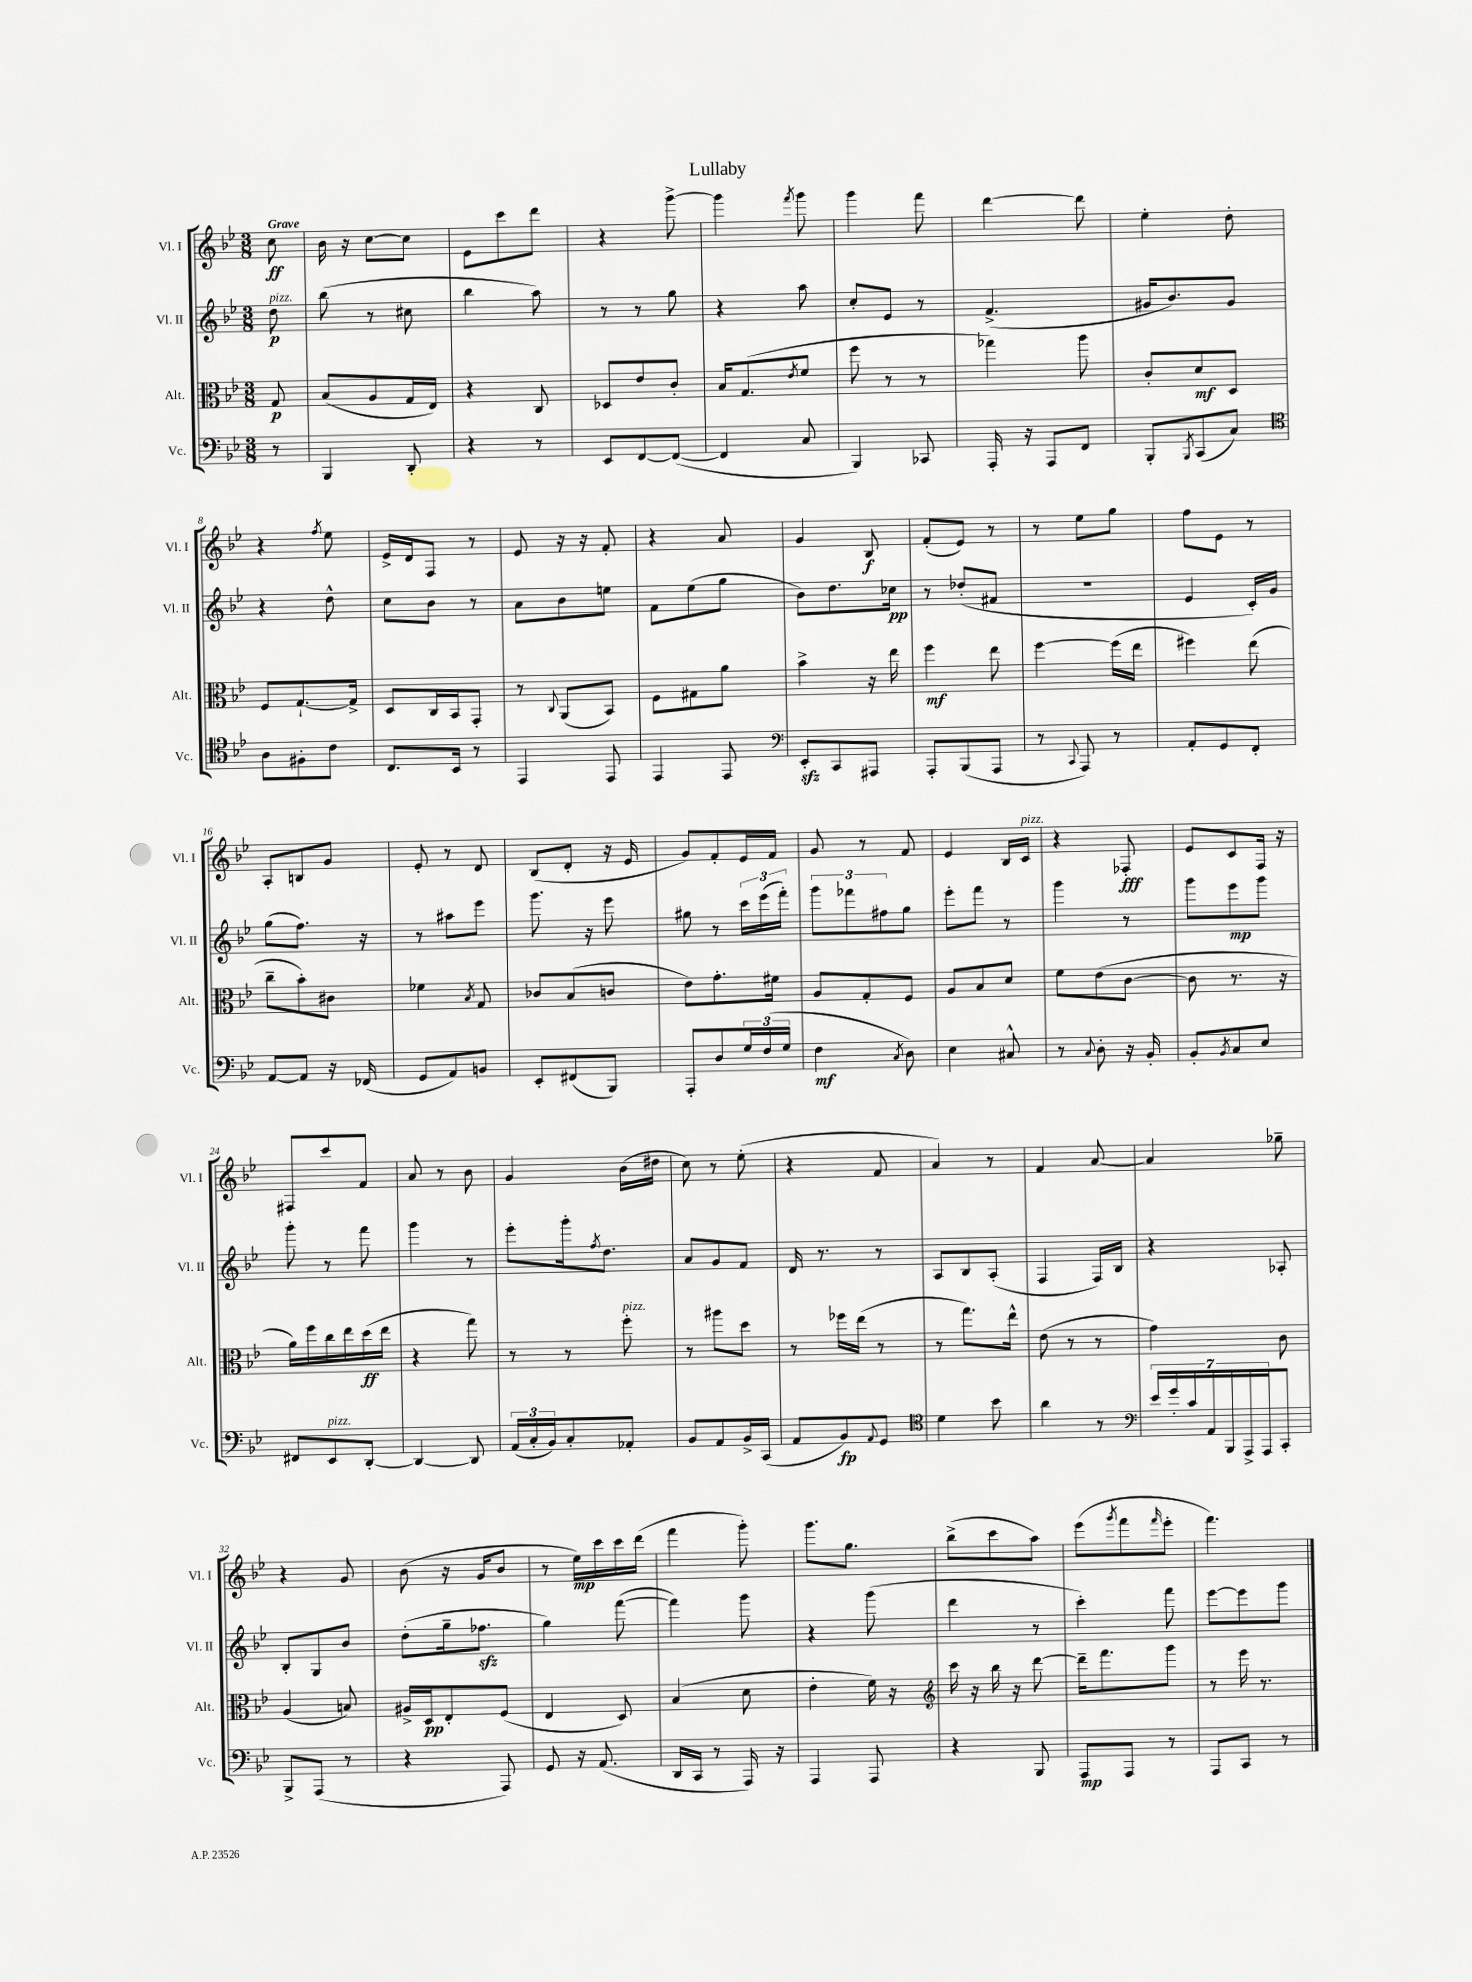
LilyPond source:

\header { title = "Lullaby" }
<<
\new StaffGroup <<
\new Staff = "s0" \with { instrumentName = "Vl. I" shortInstrumentName = "Vl. I" } {
    \clef treble \key bes \major \numericTimeSignature \time 3/8 \partial 8 \tempo "Grave"
    c''8\ff |
    bes'16 r16 c''8~ c''8 |
    ees'8 c'''8 d'''8 |
    r4 g'''8~-> |
    g'''4 \acciaccatura { f'''8 } g'''8 |
    g'''4 f'''8 |
    d'''4~ d'''8 |
    ees''4-. d''8-. |
    r4 \acciaccatura { f''8 } ees''8 |
    ees'16-> d'16 f8 r8 |
    ees'8 r16 r16 f'8-. |
    r4 a'8 |
    g'4 bes8\f |
    f'8-.( ees'8) r8 |
    r8 ees''8 g''8 |
    f''8 ees'8 r8 |
    a8-. b8 g'8 |
    ees'8-. r8 d'8 |
    bes8( d'8-. r16 ees'16 |
    g'8) f'8-. ees'16 f'16 |
    g'8 r8 f'8 |
    ees'4 bes16 c'16^\markup { \italic "pizz." } |
    r4 fes8-.\fff |
    ees'8 c'8 f16 r16 |
    fis8 c'''8 f'8 |
    a'8 r8 bes'8 |
    g'4 bes'16( dis''16 |
    c''8) r8 ees''8-.( |
    r4 f'8 |
    a'4) r8 |
    f'4 a'8~ |
    a'4 ges''8-- |
    r4 g'8 |
    bes'8( r16 g'16 bes'8 |
    r8 ees''16\mp) c'''16 c'''16 d'''16( |
    f'''4 g'''8-.) |
    g'''8. g''8. |
    bes''8->( c'''8 a''8) |
    ees'''8( \acciaccatura { g'''8 } f'''8 \grace { f'''16 } ees'''8-. |
    f'''4.) \bar "|." |
}
\new Staff = "s1" \with { instrumentName = "Vl. II" shortInstrumentName = "Vl. II" } {
    \clef treble \key bes \major \numericTimeSignature \time 3/8 \partial 8
    d''8\p^\markup { \italic "pizz." } |
    bes''8( r8 cis''8 |
    bes''4 a''8) |
    r8 r8 g''8 |
    r4 a''8 |
    c''8-. ees'8 r8 |
    f'4.->( |
    gis'16 bes'8.) gis'8 |
    r4 d''8-^ |
    c''8 bes'8 r8 |
    a'8 bes'8 e''8 |
    f'8 ees''8( g''8 |
    bes'8) d''8. ces''16\pp |
    r8 des''8-.( fis'8 |
    R4. |
    ees'4 c'16-.) g'16 |
    g''8( f''8.) r16 |
    r8 ais''8 ees'''8 |
    g'''8. r16 ees'''8 |
    gis''8 r8 \tuplet 3/2 { c'''16 ees'''16( f'''16-.) } |
    \tuplet 3/2 { g'''8 fes'''8 fis''8 } g''8 |
    ees'''8-. f'''8 r8 |
    g'''4 r8 |
    g'''8 ees'''8\mp g'''8 |
    g'''8-. r8 f'''8 |
    g'''4 r8 |
    ees'''8-. g'''16-. \acciaccatura { f''8 } d''8. |
    a'8 g'8 f'8 |
    d'16 r8. r8 |
    a8 bes8 a8-.( |
    f4 f16) bes16 |
    r4 aes8-. |
    bes8-. g8 bes'8 |
    d''8-.( g''16-- fes''8.\sfz |
    g''4) f'''8~( |
    f'''4) g'''8 |
    r4 g'''8( |
    d'''4 r8 |
    c'''4-.) f'''8 |
    ees'''8~ ees'''8 g'''8 \bar "|." |
}
\new Staff = "s2" \with { instrumentName = "Alt." shortInstrumentName = "Alt." } {
    \clef alto \key bes \major \numericTimeSignature \time 3/8 \partial 8
    g8\p |
    bes8( a8 g16 ees16) |
    r4 c8 |
    des8 ees'8 c'8-. |
    bes16 g8.( \acciaccatura { ees'8 } f'8 |
    f''8 r8 r8 |
    ges''4) a''8 |
    c'8-. d'8\mf d8 |
    f8 g8.~-! g16-> |
    d8 c16 bes,16 g,8-. |
    r8 \appoggiatura { c8 } a,8( bes,8) |
    f8 gis8 a'8 |
    bes'4-> r16 ees''16 |
    f''4\mf ees''8 |
    f''4~ f''16( ees''16 |
    fis''4) ees''8( |
    c''8-- bes'8-.) cis'8 |
    fes'4 \acciaccatura { bes8 } g8 |
    ces'8 bes8( c'8 |
    ees'8) g'8.-. fis'16 |
    a8 g8-. f8 |
    a8 bes8 d'8 |
    f'8 ees'8( c'8~ |
    c'8 r8. r16 |
    a'16) f''16 c''16 ees''16 d''16\ff( ees''16 |
    r4 g''8) |
    r8 r8 f''8-.^\markup { \italic "pizz." } |
    r8 ais''8 d''8 |
    r8 fes''16 ees''16( r8 |
    r8 g''8.) ees''16-^ |
    ees'8( r8 r8 |
    g'4) c'8 |
    a4( b8) |
    ais16-> d16\pp ees8-. f8( |
    ees4 d8) |
    bes4( d'8 |
    ees'4-. f'16) r16 |
    \clef treble c'''16 r16 bes''16 r16 d'''8~ |
    d'''16-- f'''8. g'''8 |
    r8 ees'''16 r8. \bar "|." |
}
\new Staff = "s3" \with { instrumentName = "Vc." shortInstrumentName = "Vc." } {
    \clef bass \key bes \major \numericTimeSignature \time 3/8 \partial 8
    r8 |
    bes,,4 d,8-. |
    r4 r8 |
    ees,8 f,8~ f,8~( |
    f,4 c8 |
    bes,,4) ces,8 |
    a,,16-. r16 a,,8 f,8 |
    bes,,8-. \acciaccatura { bes,,8 } c,8( c8) |
    \clef tenor a8 fis8-. c'8 |
    c8. bes,16 r8 |
    ees,4 ees,8 |
    ees,4 ees,8 |
    \clef bass ees,8-.\sfz c,8 ais,,8 |
    a,,8-. bes,,8( a,,8 |
    r8 \appoggiatura { c,8 } a,,8) r8 |
    a,8-. g,8 f,8-. |
    a,8~ a,8 r16 fes,16( |
    g,8 a,8) b,8 |
    ees,8-. fis,8( bes,,8) |
    a,,8-. d8 \tuplet 3/2 { g16 f16( g16 } |
    f4\mf \acciaccatura { c8 } d8) |
    ees4 cis8-^ |
    r8 \appoggiatura { c8 } d8-. r16 bes,16-. |
    bes,8-. \acciaccatura { bes,8 } c8 ees8 |
    fis,8 ees,8^\markup { \italic "pizz." } d,8~-. |
    d,4~ d,8 |
    \tuplet 3/2 { a,16( c16-. bes,16) } c8-. aes,8-. |
    bes,8 a,8 bes,16-> c,16( |
    a,8 bes,8\fp) \appoggiatura { a,8 } g,8 |
    \clef tenor d'4 bes'8 |
    a'4 r8 |
    \clef bass \tuplet 7/4 { ees'16 g'16-. c'16 a,16 bes,,16 a,,16-> a,,16 } c,8-. |
    bes,,8-> a,,8( r8 |
    r4 a,,8) |
    g,8 r16 a,8.( |
    d,16 c,16 r8 a,,16) r16 |
    a,,4 a,,8 |
    r4 bes,,8 |
    a,,8\mp a,,8 r8 |
    a,,8 c,8 r8 \bar "|." |
}
>>
>>
